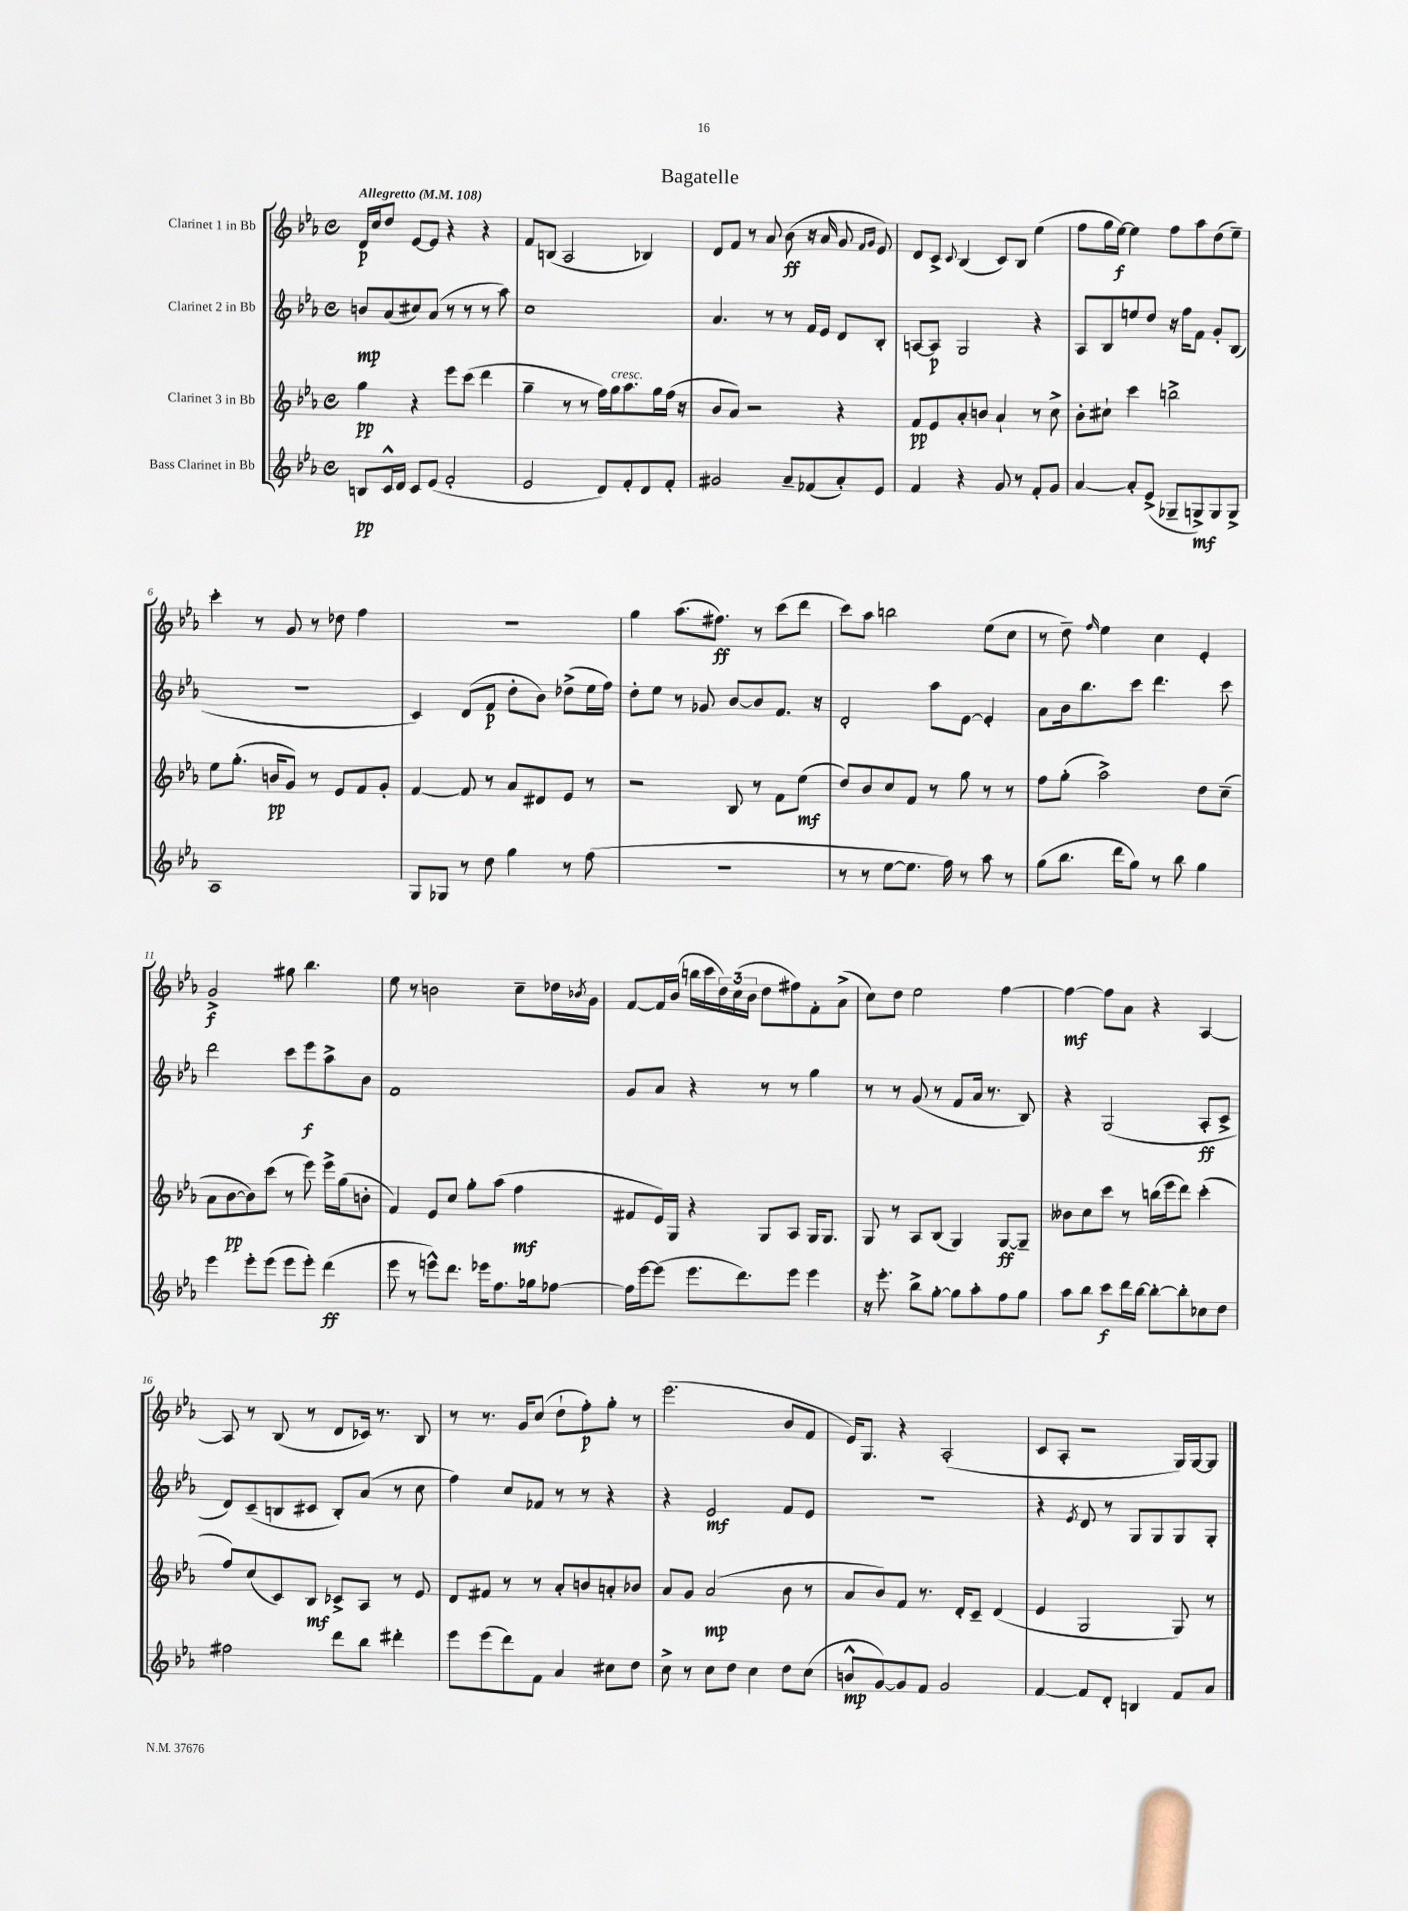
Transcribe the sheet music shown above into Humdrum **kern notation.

**kern	**dynam	**kern	**dynam	**kern	**dynam	**kern	**dynam
*part4	*part4	*part3	*part3	*part2	*part2	*part1	*part1
*staff4	*staff4	*staff3	*staff3	*staff2	*staff2	*staff1	*staff1
*I"Bass Clarinet in Bb	*	*I"Clarinet 3 in Bb	*	*I"Clarinet 2 in Bb	*	*I"Clarinet 1 in Bb	*
*clefG2	*	*clefG2	*	*clefG2	*	*clefG2	*
*k[b-e-a-]	*	*k[b-e-a-]	*	*k[b-e-a-]	*	*k[b-e-a-]	*
*M4/4	*	*M4/4	*	*M4/4	*	*M4/4	*
*met(c)	*	*met(c)	*	*met(c)	*	*met(c)	*
*MM108	*	*MM108	*	*MM108	*	*MM108	*
=1	=1	=1	=1	=1	=1	=1	=1
!	!	!	!	!	!	!LO:TX:a:B:t=Allegretto	!
8Bn/L	pp	4gg\	pp	8bn/L	mp	16d/LL	p
.	.	.	.	.	.	16cc/J	.
16c^^/L	.	.	.	(8a-/	.	8dd/J	.
16d/JJ	.	.	.	.	.	.	.
8c/L	.	4r	.	8cc#X/)	.	[8e-/L	.
(8e-/J	.	.	.	(8a-/J	.	8e-/J]	.
2f'/	.	8eee-\L	.	8r	.	4r	.
.	.	(8ccc\J	.	8r	.	.	.
.	.	4ddd\	.	8r	.	4r	.
.	.	.	.	8aa-\)	.	.	.
=2	=2	=2	=2	=2	=2	=2	=2
2e-/	.	4gg~\	.	1cc	.	8f/L	.
.	.	.	.	.	.	(8Bn/J	.
.	.	8r	.	.	.	2A-/	.
.	.	8r	.	.	.	.	.
8d/L)	.	16ff\LL)	.	.	.	.	.
!	!	!LO:TX:a:i:t=cresc.	!	!	!	!	!
.	.	16gg\J	.	.	.	.	.
8f'/	.	8.aa-\	.	.	.	.	.
8d/	.	.	.	.	.	4B-X/)	.
.	.	16gg\L	.	.	.	.	.
8f'/J	.	(16ff\JJ	.	.	.	.	.
.	.	16r	.	.	.	.	.
=3	=3	=3	=3	=3	=3	=3	=3
2g#X/	.	8b-/L	.	4.a-/	.	8d/L	.
.	.	8a-/J)	.	.	.	8f/J	.
.	.	2r	.	.	.	8r	.
.	.	.	.	8r	.	8a-/	.
8a-~/L	.	.	.	8r	.	(8b-\	ff
(8f-X/	.	.	.	16f/LL	.	16r	.
.	.	.	.	16e-/JJ	.	16a-/	.
8a-'/)	.	4r	.	8d/L	.	8g/	.
.	.	.	.	.	.	16qqf/LL	.
.	.	.	.	.	.	16qqg/JJ	.
8e-/J	.	.	.	8B-'/J	.	8e-/)	.
=4	=4	=4	=4	=4	=4	=4	=4
4f/	.	8f/L	pp	[8An/L	.	8d/L	.
.	.	8e-/	.	8A/J]	p	8c^/J	.
.	.	.	.	.	.	8qqc/	.
4r	.	8a-'/	.	2G/	.	(4B-/	.
.	.	8bn/J	.	.	.	.	.
8g/	.	4a-`/	.	.	.	8c/L)	.
8r	.	.	.	.	.	8B-/J	.
8f'/L	.	8r	.	4r	.	(4ee-\	.
8g/J	.	8cc^\	.	.	.	.	.
=5	=5	=5	=5	=5	=5	=5	=5
[4a-/	.	8b-'\L	.	8A-/L	.	8ff\L	.
.	.	8cc#X`\J	.	8B-/	.	16gg\L	.
.	.	.	.	.	.	[16ee-\JJ)	f
8a-'/L]	.	4ccc\	.	8een/	.	4ee-\]	.
(8e-^/J	.	.	.	8dd/J	.	.	.
8G-X~/L	.	2bbn^\	.	16r	.	8ff\L	.
.	.	.	.	16ff\KL	.	.	.
8Gn^/)	mf	.	.	8f\J	.	8aa-\	.
8G/	.	.	.	8g'/L	.	(8dd\	.
8G^/J	.	.	.	(8B-/J	.	8ee-~\J)	.
!!LO:LB:g=z
=6	=6	=6	=6	=6	=6	=6	=6
1A-	.	8ee-\L	.	1r	.	4ccc'\	.
.	.	(8.gg'\J	.	.	.	.	.
.	.	.	.	.	.	8r	.
.	.	16bn/KL	pp	.	.	.	.
.	.	8g/J)	.	.	.	8g/	.
.	.	8r	.	.	.	8r	.
.	.	8e-/L	.	.	.	8dd-X\	.
.	.	8f/	.	.	.	4ff\	.
.	.	8g'/J	.	.	.	.	.
=7	=7	=7	=7	=7	=7	=7	=7
8G/L	.	[4f/	.	4c/)	.	1r	.
8G-X/J	.	.	.	.	.	.	.
8r	.	8f/]	.	(8d/L	.	.	.
8dd\	.	8r	.	8f/J	p	.	.
4gg\	.	8a-/L	.	8dd'\L	.	.	.
.	.	8d#X/	.	8b-\J)	.	.	.
8r	.	8e-/J	.	(8dd-X^\L	.	.	.
(8ff\	.	8r	.	16ee-\L	.	.	.
.	.	.	.	16ff\JJ)	.	.	.
=8	=8	=8	=8	=8	=8	=8	=8
1r	.	2r	.	8dd'\L	.	4gg\	.
.	.	.	.	8ee-\J	.	.	.
.	.	.	.	8r	.	(8.aa-\L	.
.	.	.	.	8g-X/	.	.	.
.	.	.	.	.	.	8.ff#X\J)	ff
.	.	8B-/	.	[8b-/L	.	.	.
.	.	8r	.	8b-/]	.	8r	.
.	.	8f\L	.	8.f/J	.	(8ccc\L	.
.	.	(8ee-\J	mf	.	.	8ddd\J	.
.	.	.	.	16r	.	.	.
=9	=9	=9	=9	=9	=9	=9	=9
8r	.	8dd/L)	.	2d'/	.	8ccc\L)	.
8r	.	8b-/	.	.	.	8aa-\J	.
[8ee-\L	.	8cc/	.	.	.	2bbn\	.
8.ee-\J]	.	8f/J	.	.	.	.	.
.	.	8r	.	8aa-\L	.	.	.
16ff\)	.	.	.	.	.	.	.
8r	.	8gg\	.	[8e-\J	.	.	.
8aa-\	.	8r	.	4e-'/]	.	(8ee-\L	.
8r	.	8r	.	.	.	8cc\J	.
=10	=10	=10	=10	=10	=10	=10	=10
(8gg\L	.	8ff\L	.	8a-\L	.	8r	.
8.bb-\J	.	(8gg'\J	.	16b-\k	.	8dd~\)	.
.	.	.	.	8.bb-\	.	.	.
.	.	.	.	.	.	16qqff/	.
.	.	2aa-^\)	.	.	.	4ee-\	.
16ddd\KL	.	.	.	.	.	.	.
8gg\J)	.	.	.	8ccc\J	.	.	.
8r	.	.	.	4.ddd\	.	4cc\	.
8bb-\	.	.	.	.	.	.	.
4gg\	.	8dd\L	.	.	.	4e-'/	.
.	.	(8cc~\J	.	8ccc\	.	.	.
!!LO:LB:g=z
=11	=11	=11	=11	=11	=11	=11	=11
4eee-\	.	8a-\L	.	2ddd\	.	2g^/	f
.	.	[8b-\	pp	.	.	.	.
8eee-'\L	.	8b-\])	.	.	.	.	.
(8eee-\J	.	(8ccc\J	.	.	.	.	.
8eee-\L	.	8r	.	8ccc\L	.	8gg#X\	.
8eee-'\J)	.	8eee-\)	.	8eee-\	f	4.bb-\	.
(4ddd\	ff	16eee-^\LL	.	8aa-^\	.	.	.
.	.	(16gg\J	.	.	.	.	.
.	.	8bn'\J	.	8b-\J	.	.	.
=12	=12	=12	=12	=12	=12	=12	=12
8eee-\	.	4f/)	.	1f	.	8ee-\	.
8r	.	.	.	.	.	8r	.
8eeen^^\L)	.	8e-/L	.	.	.	2bn\	.
8.ddd\J	.	8cc/J	.	.	.	.	.
.	.	8gg'\L	.	.	.	.	.
16eee-X\KL	.	.	.	.	.	.	.
8.ff\	.	(8aa-\J	.	.	.	.	.
.	.	4ff\	mf	.	.	8cc~\L	.
16gg-X\k	.	.	.	.	.	.	.
[8ff-X\J	.	.	.	.	.	16dd-X\L	.
.	.	.	.	.	.	8qb-X/	.
.	.	.	.	.	.	16g\JJ	.
=13	=13	=13	=13	=13	=13	=13	=13
16ff-\LL]	.	8f#X/L	.	8g/L	.	[8f/L	.
[16eee-\J	.	.	.	.	.	.	.
(8eee-\J]	.	16e-/L)	.	8a-/J	.	16f/L]	.
.	.	16G/JJ	.	.	.	(16b-/JJ	.
8.eee-\L	.	4r	.	4r	.	16bbn\LL	.
.	.	.	.	.	.	16ccc\	.
.	.	.	.	.	.	24dd\)	.
.	.	.	.	.	.	(24cc\	.
8.ddd\)	.	.	.	.	.	.	.
.	.	.	.	.	.	24b-\JJ	.
.	.	8G/L	.	8r	.	8dd\L	.
8eee-\J	.	8A-/J	.	8r	.	8ff#X\)	.
4eee-\	.	16G/KL	.	4gg\	.	8f'\	.
.	.	8.G/J	.	.	.	.	.
.	.	.	.	.	.	(8a-^\J	.
=14	=14	=14	=14	=14	=14	=14	=14
16r	.	8G/	.	8r	.	8cc\L)	.
8.eee-'\	.	.	.	.	.	.	.
.	.	8r	.	8r	.	8dd\J	.
8bb-^\L	.	8A-/L	.	(8g/	.	2ee-\	.
[8gg'\J	.	(8B-/J	.	8r	.	.	.
8gg\L]	.	4G/)	.	8f/L	.	.	.
8aa-'\	.	.	.	16a-/Jk	.	.	.
.	.	.	.	8.r	.	.	.
8ff\	.	[8G/L	ff	.	.	[4ff\	.
8gg\J	.	8G~/J]	.	8B-/)	.	.	.
=15	=15	=15	=15	=15	=15	=15	=15
8aa-\L	.	8b--X\L	.	4r	.	4ff\_	mf
8bb-\J	.	8cc\	.	.	.	.	.
8ccc\L	f	8ccc\J	.	(2G/	.	8ff\L]	.
16ddd\L	.	8r	.	.	.	8a-\J	.
[16bb-\JJ	.	.	.	.	.	.	.
8bb-'\L_	.	(16bbn\LL	.	.	.	4r	.
.	.	16eee-\J	.	.	.	.	.
8bb-'\]	.	8ddd\J)	.	.	.	.	.
8cc-X\	.	(4ccc'\	.	8A-'/L	ff	[4A-/	.
8dd\J	.	.	.	8c^/J	.	.	.
!!LO:LB:g=z
=16	=16	=16	=16	=16	=16	=16	=16
2ff#X\	.	8ff/L)	.	8d/L)	.	8A-/]	.
.	.	(8cc/	.	(8c~/	.	8r	.
.	.	8c/)	.	8Bn/	.	(8B-/	.
.	.	8B-/J	mf	8c#X/J	.	8r	.
8ddd\L	.	8c-X^/L	.	8B'/L)	.	8d/L	.
8bb-\J	.	8A-/J	.	(8a-/J	.	16c-X/Jk)	.
.	.	.	.	.	.	8.r	.
4ddd#X'\	.	8r	.	8r	.	.	.
.	.	8e-/	.	8cc\	.	8B-/	.
=17	=17	=17	=17	=17	=17	=17	=17
8eee-\L	.	8d/L	.	4ff\)	.	8r	.
(8eee-\	.	8f#X/J	.	.	.	8.r	.
8ddd\)	.	8r	.	8cc/L	.	.	.
.	.	.	.	.	.	16g/KL	.
8f\J	.	8r	.	8f-X/J	.	(8cc/J	.
4a-/	.	8a-'/L	.	8r	.	8dd`\L	.
.	.	8bn/	.	8r	.	8ff'\)	p
8cc#X\L	.	8an'/	.	4r	.	8gg'\J	.
8dd\J	.	8b-X/J	.	.	.	8r	.
=18	=18	=18	=18	=18	=18	=18	=18
8cc^\	.	8a-/L	.	4r	.	(2.eee-\	.
8r	.	8g/J	.	.	.	.	.
8cc\L	.	(2a-/	mp	2e-/	mf	.	.
8dd\J	.	.	.	.	.	.	.
4cc\	.	.	.	.	.	.	.
8dd\L	.	8b-\	.	8f/L	.	8b-/L	.
(8cc\J	.	8r	.	8e-/J	.	8f/J	.
=19	=19	=19	=19	=19	=19	=19	=19
8bn^^/L	mp	8a-/L	.	1r	.	16e-/KL)	.
.	.	.	.	.	.	8.G/J	.
[8g/)	.	8b-/)	.	.	.	.	.
8g/]	.	8f/J	.	.	.	4r	.
8f/J	.	8.r	.	.	.	.	.
2g/	.	.	.	.	.	(2A-'/	.
.	.	16d'/KL	.	.	.	.	.
.	.	8c~/J	.	.	.	.	.
.	.	(4d/	.	.	.	.	.
=20	=20	=20	=20	=20	=20	=20	=20
[4f/	.	4e-/	.	4r	.	8c/L	.
.	.	.	.	.	.	8A-'/J	.
.	.	.	.	8qe-/	.	.	.
8f/L]	.	2G/	.	8d/	.	2r	.
8d'/J	.	.	.	8r	.	.	.
4Bn/	.	.	.	8G/L	.	.	.
.	.	.	.	8G/	.	.	.
8f/L	.	8G/)	.	8G/	.	16G/LL)	.
.	.	.	.	.	.	[16G/J	.
8a-/J	.	8r	.	8G'/J	.	8G/J]	.
==	==	==	==	==	==	==	==
*-	*-	*-	*-	*-	*-	*-	*-
